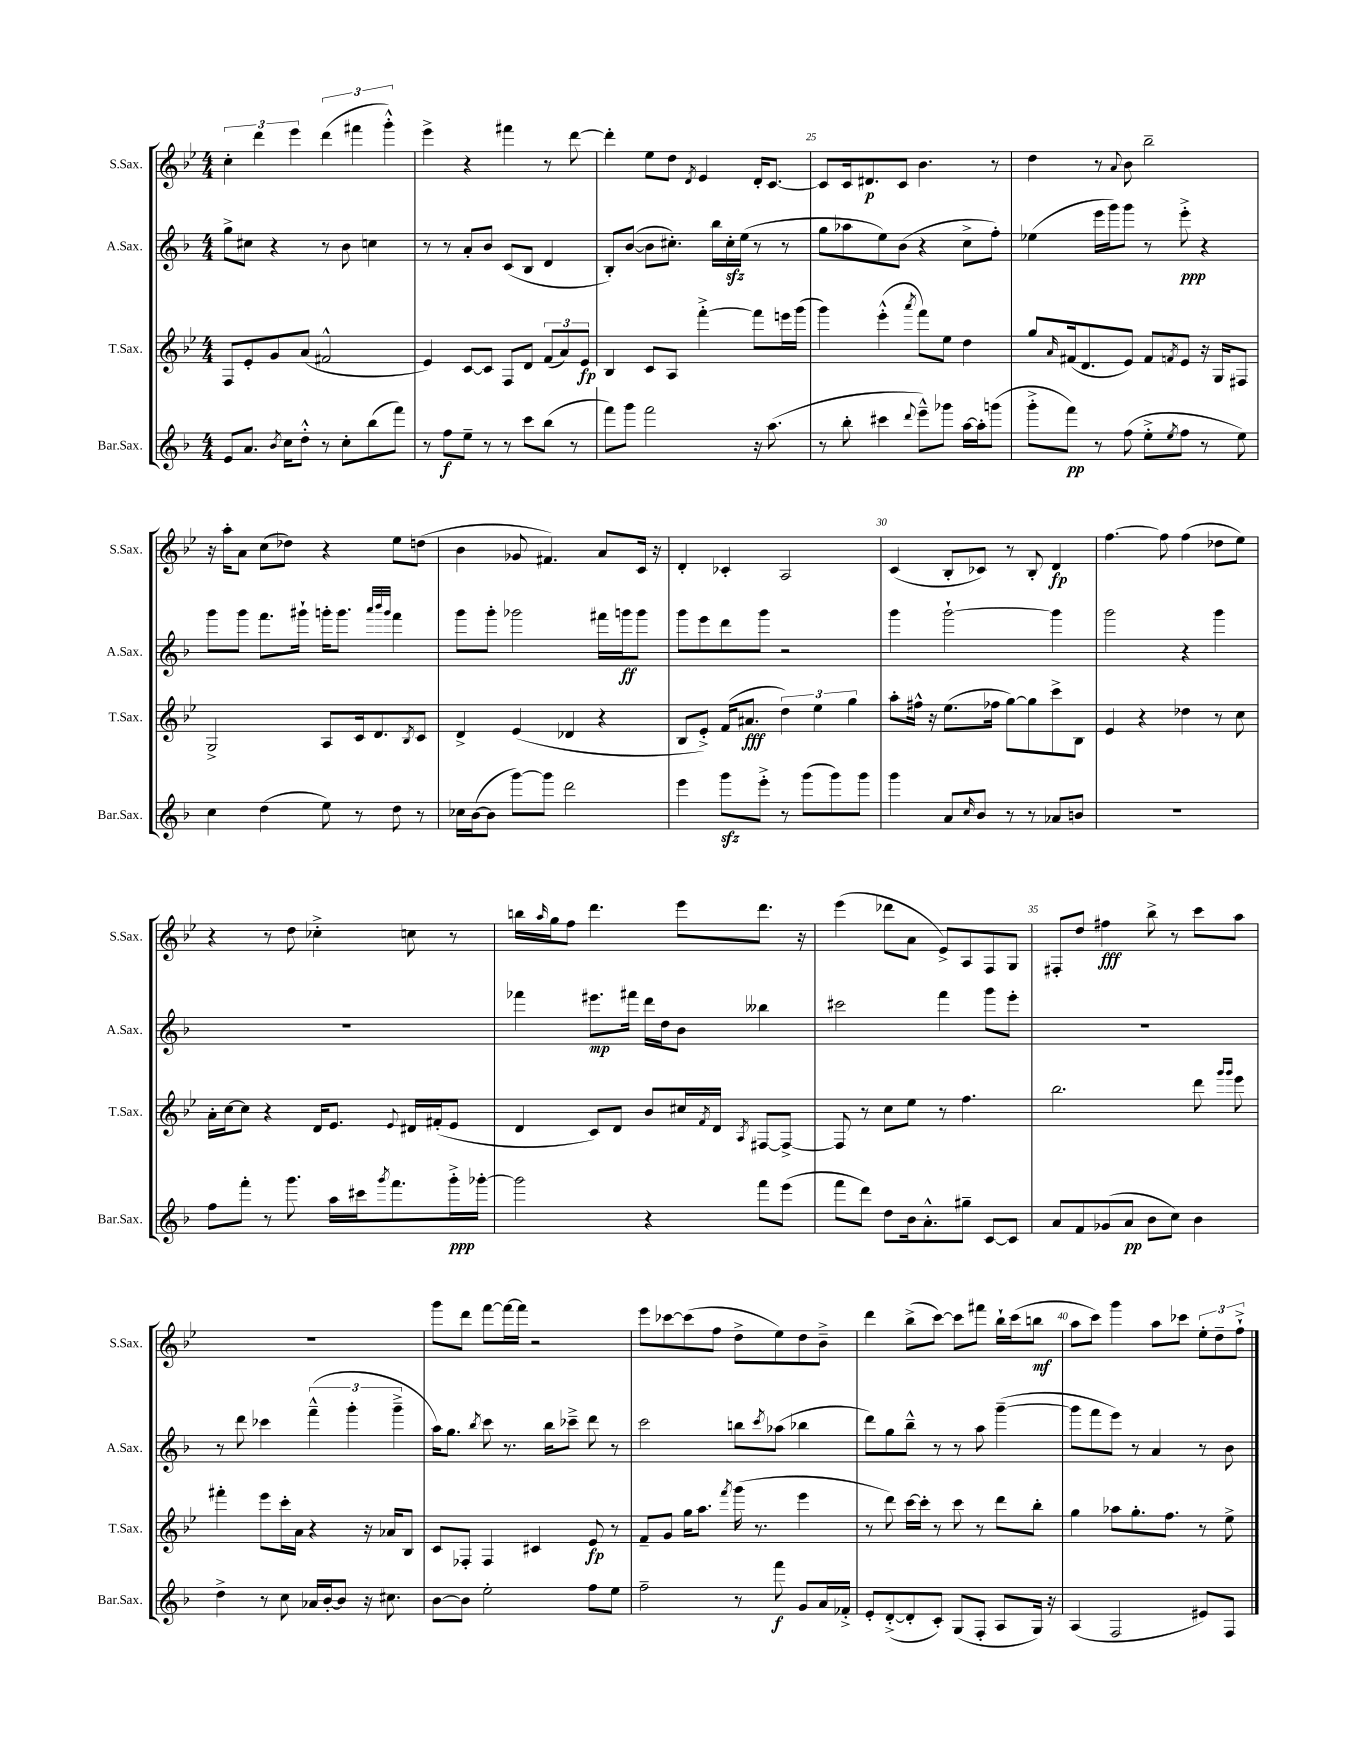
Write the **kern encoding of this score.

**kern	**dynam	**kern	**dynam	**kern	**dynam	**kern	**dynam
*part4	*part4	*part3	*part3	*part2	*part2	*part1	*part1
*staff4	*staff4	*staff3	*staff3	*staff2	*staff2	*staff1	*staff1
*I"Bar.Sax.	*	*I"T.Sax.	*	*I"A.Sax.	*	*I"S.Sax.	*
*I'Bar.Sax.	*	*I'T.Sax.	*	*I'A.Sax.	*	*I'S.Sax.	*
*clefG2	*	*clefG2	*	*clefG2	*	*clefG2	*
*k[b-]	*	*k[b-e-]	*	*k[b-]	*	*k[b-e-]	*
*M4/4	*	*M4/4	*	*M4/4	*	*M4/4	*
=22	=22	=22	=22	=22	=22	=22	=22
8e/L	.	8F/L	.	8gg^\L	.	6cc'\	.
8.a/J	.	8e-'/	.	8cc#X\J	.	.	.
.	.	.	.	.	.	6ddd\	.
.	.	8g/	.	4r	.	.	.
8qb-/	.	.	.	.	.	.	.
16cc\KL	.	.	.	.	.	.	.
.	.	.	.	.	.	6eee-\	.
8dd'^^\J	.	(8a/J	.	.	.	.	.
8r	.	2f#X^^/	.	8r	.	(6ddd\	.
8cc'\L	.	.	.	8b-\	.	.	.
.	.	.	.	.	.	6fff#X\	.
(8bb-\	.	.	.	4ccn\	.	.	.
.	.	.	.	.	.	6ggg'^^\)	.
8fff\J)	.	.	.	.	.	.	.
=23	=23	=23	=23	=23	=23	=23	=23
8r	.	4e-/)	.	8r	.	4eee-^\	.
8ff\L	f	.	.	8r	.	.	.
8ee~\J	.	[8c/L	.	8a'/L	.	4r	.
8r	.	8c/J]	.	8b-/J	.	.	.
8r	.	8F/L	.	(8c/L	.	4fff#X\	.
8ccc\L	.	8d/J	.	8B-/J	.	.	.
(8bb-\J	.	(12f/L	.	4d/	.	8r	.
.	.	12a/)	.	.	.	.	.
8r	.	.	.	.	.	[8ddd\	.
.	.	12e-/J	fp	.	.	.	.
=24	=24	=24	=24	=24	=24	=24	=24
8fff\L)	.	4B-/	.	8B-'/L)	.	4ddd'\]	.
8ggg\J	.	.	.	([8b-/J	.	.	.
2fff\	.	8c/L	.	8b-\L]	.	8ee-\L	.
.	.	8A/J	.	8.cc#X'\J)	.	8dd\J	.
.	.	.	.	.	.	8qd/	.
.	.	[4fff'^\	.	.	.	4e-/	.
.	.	.	.	16bb-\LL	.	.	.
.	.	.	.	16cc#zz'\	.	.	.
.	.	.	.	(16ee\JJ	.	.	.
16r	.	8fff\L]	.	8r	.	16d'/KL	.
(8.aa\	.	.	.	.	.	[8.c/J	.
.	.	16eeen\L	.	8r	.	.	.
.	.	(16ggg\JJ	.	.	.	.	.
=25	=25	=25	=25	=25	=25	=25	=25
8r	.	4ggg\)	.	8gg\L	.	8c/L]	.
8bb-'\	.	.	.	8aa-X\	.	16c/k	.
.	.	.	.	.	.	8.d#X/	p
4ccc#X\	.	(4eee-'^^\	.	8ee\)	.	.	.
.	.	.	.	(8b-\J	.	8c/J	.
8qqddd/	.	8qaaa/	.	.	.	.	.
8eee~^^\L)	.	8fff\L)	.	4r	.	4.b-\	.
8ggg-X\J	.	8ee-\J	.	.	.	.	.
[16aa\LL	.	4dd\	.	8cc^\L	.	.	.
16aa'\J]	.	.	.	.	.	.	.
(8gggn\J	.	.	.	8ff'\J)	.	8r	.
=26	=26	=26	=26	=26	=26	=26	=26
8ggg'^\L	.	8gg/L	.	(4ee-X\	.	4dd\	.
.	.	16qqa/	.	.	.	.	.
8fff\J)	pp	(16f#X/k	.	.	.	.	.
.	.	8.d/	.	.	.	.	.
8r	.	.	.	16eee\LL	.	8r	.
.	.	.	.	16ggg\J)	.	.	.
.	.	.	.	.	.	8qqa/	.
(8ff\	.	8e-/J)	.	8ggg\J	.	8b-\	.
8ee'^\L	.	8f#/L	.	8r	.	2bb-~\	.
8qee/	.	8qfn/	.	.	.	.	.
8ff\J	.	8e-/J	.	8eee'^\	ppp	.	.
8r	.	16r	.	4r	.	.	.
.	.	16G/KL	.	.	.	.	.
8ee\)	.	8F#X/J	.	.	.	.	.
!!LO:LB:g=z
=27	=27	=27	=27	=27	=27	=27	=27
4cc\	.	2G^/	.	8ggg\L	.	16r	.
.	.	.	.	.	.	16aa'\KL	.
.	.	.	.	8ggg\J	.	8a\J	.
(4dd\	.	.	.	8.fff\L	.	(8cc\L	.
.	.	.	.	.	.	8dd-X\J)	.
.	.	.	.	16ggg#X`\Jk	.	.	.
8ee\)	.	8A/L	.	16gggn'\KL	.	4r	.
.	.	.	.	8.ggg\J	.	.	.
8r	.	16c/k	.	.	.	.	.
.	.	8.d/	.	.	.	.	.
.	.	.	.	32qqaaa/LLL	.	.	.
.	.	.	.	32qqbbb-/	.	.	.
.	.	.	.	32qqggg/JJJ	.	.	.
8dd\	.	.	.	4fff\	.	8ee-\L	.
.	.	8qB-/	.	.	.	.	.
8r	.	8c/J	.	.	.	(8ddn\J	.
=28	=28	=28	=28	=28	=28	=28	=28
16cc-X\LL	.	4d^/	.	8ggg\L	.	4b-\	.
([16b-\J	.	.	.	.	.	.	.
8b-\J]	.	.	.	8ggg'\J	.	.	.
[8ggg\L)	.	(4e-/	.	2ggg-X\	.	8g-X/	.
8ggg\J]	.	.	.	.	.	4.f#X/)	.
2ddd\	.	4d-X/	.	.	.	.	.
.	.	4r	.	16fff#X\LL	.	8a/L	.
.	.	.	.	16gggn\J	ff	.	.
.	.	.	.	8ggg\J	.	16c/Jk	.
.	.	.	.	.	.	16r	.
=29	=29	=29	=29	=29	=29	=29	=29
4eee\	.	8B-/L	.	8ggg\L	.	4d'/	.
.	.	8e-'^/J)	.	8eee\	.	.	.
8gggzz\L	.	(16f/KL	.	8ddd\	.	4c-X'/	.
.	.	8.a#X/J	fff	.	.	.	.
8eee'^\J	.	.	.	8ggg\J	.	.	.
8r	.	6dd\)	.	2r	.	2A/	.
(8ggg\L	.	.	.	.	.	.	.
.	.	6ee-\	.	.	.	.	.
8ggg\)	.	.	.	.	.	.	.
.	.	6gg\	.	.	.	.	.
8ggg\J	.	.	.	.	.	.	.
=30	=30	=30	=30	=30	=30	=30	=30
4ggg\	.	8aa'\L	.	4ggg\	.	(4c/	.
.	.	16ff#X^^\Jk	.	.	.	.	.
.	.	16r	.	.	.	.	.
8a/L	.	(8.ee-\L	.	[2ggg`\	.	8B-'/L	.
16qqcc/	.	.	.	.	.	.	.
8b-/J	.	.	.	.	.	8c-X/J)	.
.	.	16ff-X\Jk	.	.	.	.	.
8r	.	[8gg\L)	.	.	.	8r	.
8r	.	8gg\]	.	.	.	8B-'/	.
8a-X/L	.	8ccc^\	.	4ggg\]	.	4d/	fp
8bn/J	.	8B-\J	.	.	.	.	.
=31	=31	=31	=31	=31	=31	=31	=31
1r	.	4e-/	.	2ggg\	.	[4.ff\	.
.	.	4r	.	.	.	.	.
.	.	.	.	.	.	8ff\]	.
.	.	4dd-X\	.	4r	.	(4ff\	.
.	.	8r	.	4ggg\	.	8dd-X\L	.
.	.	8cc\	.	.	.	8ee-\J)	.
!!LO:LB:g=z
=32	=32	=32	=32	=32	=32	=32	=32
8ff\L	.	16a'\LL	.	1r	.	4r	.
.	.	[16cc\J	.	.	.	.	.
8fff'\J	.	8cc\J]	.	.	.	.	.
8r	.	4r	.	.	.	8r	.
8.ggg\	.	.	.	.	.	8dd\	.
.	.	16d/KL	.	.	.	4cc-X'^\	.
16aa\LL	.	8.e-/J	.	.	.	.	.
16ccc#X\J	.	.	.	.	.	.	.
8qggg/	.	.	.	.	.	.	.
8.fff\	.	.	.	.	.	.	.
.	.	8qqe-/	.	.	.	.	.
.	.	16d#X/LL	.	.	.	8ccn\	.
.	.	(16f#X'/J	.	.	.	.	.
16ggg'^\L	ppp	8e-/J	.	.	.	8r	.
[16ggg-X'\JJ	.	.	.	.	.	.	.
=33	=33	=33	=33	=33	=33	=33	=33
2ggg-\]	.	4d/	.	4fff-X\	.	16bbn\LL	.
.	.	.	.	.	.	16qqaa/	.
.	.	.	.	.	.	16gg\J	.
.	.	.	.	.	.	8ff\J	.
.	.	8c/L)	.	8.eee#X\L	mp	4.ddd\	.
.	.	8d/J	.	.	.	.	.
.	.	.	.	16fff#X\Jk	.	.	.
4r	.	8b-/L	.	16ddd\LL	.	.	.
.	.	.	.	16dd\J	.	.	.
.	.	16cc#X/L	.	8b-\J	.	8eee-\L	.
.	.	8qf/	.	.	.	.	.
.	.	16d/JJ	.	.	.	.	.
.	.	8qA/	.	.	.	.	.
8fff\L	.	[8F#X/L	.	4bb--X\	.	8.ddd\J	.
(8eee\J	.	8F#^/J_	.	.	.	.	.
.	.	.	.	.	.	16r	.
=34	=34	=34	=34	=34	=34	=34	=34
8fff\L	.	8F#/]	.	2ccc#X\	.	(4eee-\	.
8ddd\J)	.	8r	.	.	.	.	.
8dd\L	.	8cc\L	.	.	.	8ddd-X\L	.
16b-\k	.	8ee-\J	.	.	.	8a\J	.
8.a'^^\	.	.	.	.	.	.	.
.	.	8r	.	4fff\	.	8e-^/L)	.
8gg#X~\J	.	4.ff\	.	.	.	8A/	.
[8c/L	.	.	.	8ggg\L	.	8F/	.
8c/J]	.	.	.	8eee'\J	.	8G/J	.
=35	=35	=35	=35	=35	=35	=35	=35
8a/L	.	2.bb-\	.	1r	.	8F#X'/L	.
8f/	.	.	.	.	.	8dd/J	.
(8g-X/	.	.	.	.	.	4ff#X\	fff
8a/J	pp	.	.	.	.	.	.
8b-\L	.	.	.	.	.	8bb-^\	.
8cc\J)	.	.	.	.	.	8r	.
4b-\	.	8ddd\	.	.	.	8ccc\L	.
.	.	16qqggg/LL	.	.	.	.	.
.	.	16qqggg/JJ	.	.	.	.	.
.	.	8eee-\	.	.	.	8aa\J	.
!!LO:LB:g=z
=36	=36	=36	=36	=36	=36	=36	=36
4dd^\	.	4fff#X'\	.	8r	.	1r	.
.	.	.	.	8ddd\	.	.	.
8r	.	8eee-\L	.	4ccc-X\	.	.	.
8cc\	.	16ccc'\L	.	.	.	.	.
.	.	16a\JJ	.	.	.	.	.
16a-X/LL	.	4r	.	(6fff~^^\	.	.	.
[16b-'/J	.	.	.	.	.	.	.
8b-/J]	.	.	.	.	.	.	.
.	.	.	.	6ggg'\	.	.	.
16r	.	16r	.	.	.	.	.
8.cc#X\	.	16a-X/KL	.	.	.	.	.
.	.	.	.	6ggg~^\	.	.	.
.	.	8B-/J	.	.	.	.	.
=37	=37	=37	=37	=37	=37	=37	=37
[8b-\L	.	8c/L	.	16aa\KL)	.	8ggg\L	.
.	.	.	.	8.gg\J	.	.	.
8b-\J]	.	8F-X'/J	.	.	.	8ddd\J	.
.	.	.	.	8qbb-/	.	.	.
2ee'\	.	4F-/	.	8ccc\	.	[8fff\L	.
.	.	.	.	8.r	.	16fff\L_	.
.	.	.	.	.	.	16fff\JJ]	.
.	.	4c#X/	.	.	.	2r	.
.	.	.	.	16bb-\KL	.	.	.
.	.	.	.	8ccc-X~^\J	.	.	.
8ff\L	.	8e-/	fp	8ddd\	.	.	.
8ee\J	.	8r	.	8r	.	.	.
=38	=38	=38	=38	=38	=38	=38	=38
2ff~\	.	8f~/L	.	2ccc\	.	8eee-\L	.
.	.	8g/J	.	.	.	[8ccc-X\	.
.	.	16gg\KL	.	.	.	(8ccc-\]	.
.	.	8.aa\J	.	.	.	.	.
.	.	.	.	.	.	8ff\J	.
.	.	8qfff/	.	.	.	.	.
8r	.	(16ggg\	.	8bbn\L	.	8dd^\L	.
.	.	8.r	.	.	.	.	.
.	.	.	.	8qccc/	.	.	.
8fff\	f	.	.	(8aa-X\J	.	8ee-\)	.
8g/L	.	4eee-\	.	4bb-X\	.	8dd\	.
16a/L	.	.	.	.	.	8b-~^\J	.
16f-X'^/JJ	.	.	.	.	.	.	.
=39	=39	=39	=39	=39	=39	=39	=39
8e'/L	.	8r	.	8ddd\L)	.	4ddd\	.
([8d'^/	.	8ddd\)	.	8gg\	.	.	.
8d'/]	.	[16ccc\LL	.	8bb-~^^\J	.	(8bb-^\L	.
.	.	16ccc'\JJ]	.	.	.	.	.
8c'/J)	.	8r	.	8r	.	[8ccc\J)	.
(8G/L	.	8ccc\	.	8r	.	8ccc\L]	.
8F'/J	.	8r	.	8aa\	.	8fff#X\J	.
8A/L	.	8ddd\L	.	([4ggg~\	.	16bb-`\LL	.
.	.	.	.	.	.	(16ccc\J	.
16G/Jk)	.	8bb-'\J	.	.	.	8bbn\J	mf
16r	.	.	.	.	.	.	.
=40	=40	=40	=40	=40	=40	=40	=40
(4A/	.	4gg\	.	8ggg\L]	.	8aa\L	.
.	.	.	.	8fff\	.	8ccc\J)	.
2F/	.	8aa-X\L	.	8eee\J)	.	4ggg\	.
.	.	8.gg'\	.	8r	.	.	.
.	.	.	.	4a/	.	8aa\L	.
.	.	8.ff\J	.	.	.	.	.
.	.	.	.	.	.	8ccc-X\J	.
8e#X/L)	.	8r	.	8r	.	12ee-'\L	.
.	.	.	.	.	.	12dd~\	.
8F/J	.	8ee-^\	.	8b-\	.	.	.
.	.	.	.	.	.	12ff`^\J	.
==	==	==	==	==	==	==	==
*-	*-	*-	*-	*-	*-	*-	*-
